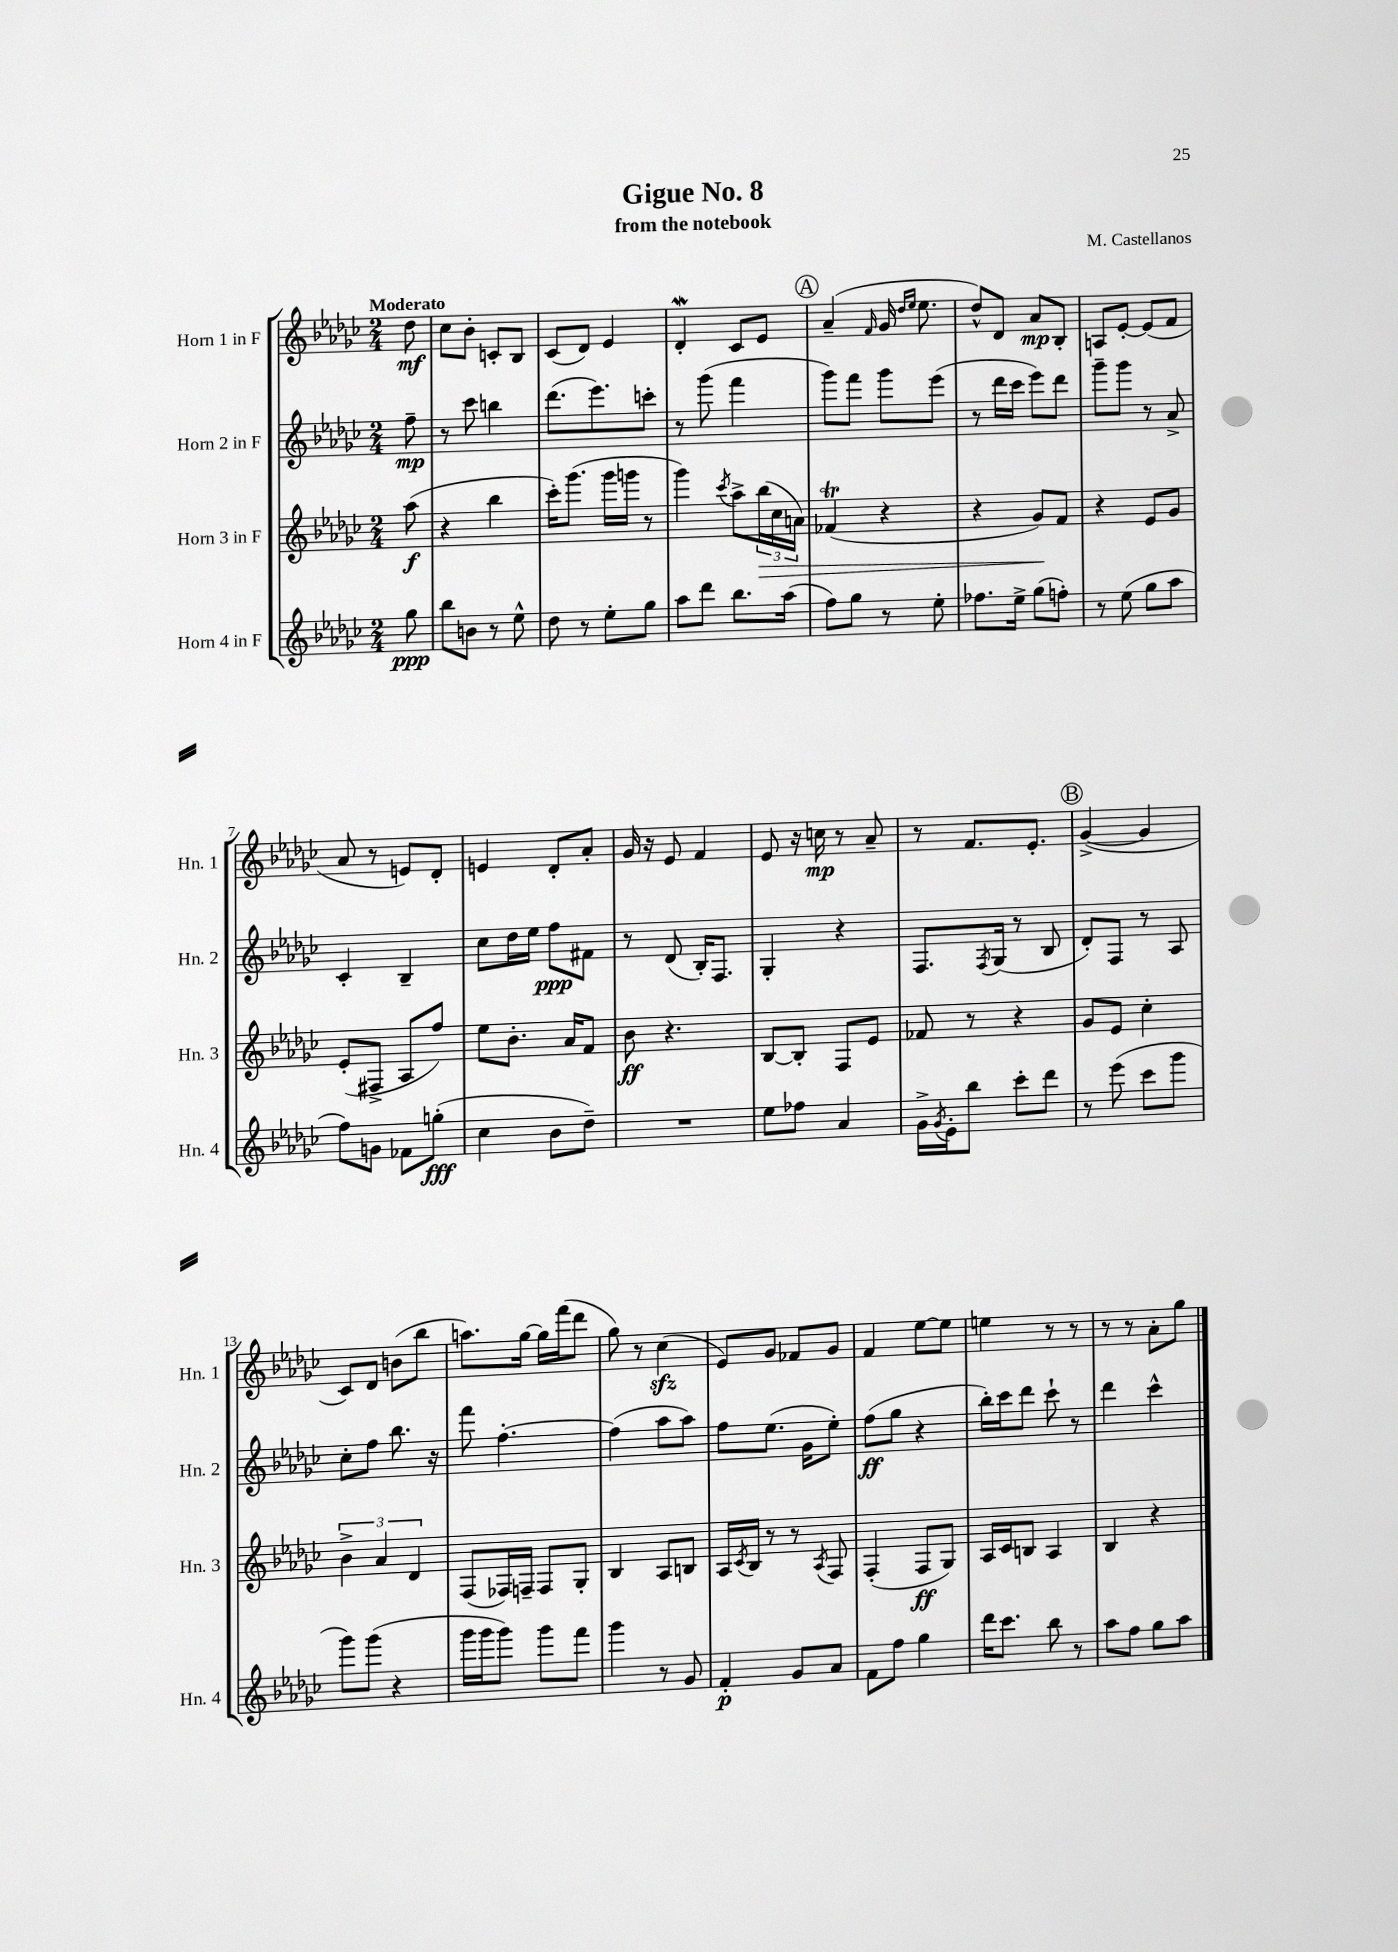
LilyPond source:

\header { title = "Gigue No. 8" composer = "M. Castellanos" subtitle = "from the notebook" }
<<
\new StaffGroup <<
\new Staff = "s0" \with { instrumentName = "Horn 1 in F" shortInstrumentName = "Hn. 1" } {
    \clef treble \key ges \major \numericTimeSignature \time 2/4 \partial 8 \tempo "Moderato"
    des''8\mf |
    ces''8 bes'8-. c'8-. bes8 |
    ces'8( des'8) ees'4 |
    des'4-.\mordent ces'8 ees'8 |
    \mark \markup { \circle "A" } aes'4--( \grace { f'16 } ges'16 \grace { des''16 ees''16 } ees''8. |
    des''8-^) des'8 aes'8\mp bes8-. |
    a8 ees'8~-. ees'8( f'8 |
    aes'8 r8 e'8) des'8-. |
    e'4 des'8-. aes'8-. |
    ges'16 r16 ees'8 f'4 |
    ees'8 r16 c''16\mp r8 aes'8-- |
    r8 f'8. ees'8.-. |
    \mark \markup { \circle "B" } ges'4~->( ges'4 |
    ces'8) des'8 b'8( bes''8 |
    a''8.) ges''16~ ges''16 f'''16( des'''8 |
    ges''8) r8 ces''4\sfz( |
    ees'8) ges'8 fes'8 ges'8 |
    f'4 ees''8~ ees''8 |
    e''4 r8 r8 |
    r8 r8 aes'8-. ges''8 \bar "|." |
}
\new Staff = "s1" \with { instrumentName = "Horn 2 in F" shortInstrumentName = "Hn. 2" } {
    \clef treble \key ges \major \numericTimeSignature \time 2/4 \partial 8
    f''8--\mp |
    r8 ces'''8 b''4 |
    des'''8.( ees'''8.) c'''8-. |
    r8 ges'''8( f'''4 |
    \mark \markup { \circle "A" } ges'''8) f'''8 ges'''8 ees'''8( |
    r8 des'''16 ces'''16 ees'''8) des'''8 |
    ges'''8-- ges'''8 r8 aes'8-> |
    ces'4-. bes4-- |
    ces''8 des''16 ees''16 f''8\ppp fis'8 |
    r8 des'8( bes16-.) f8. |
    ges4-. r4 |
    f8. \acciaccatura { f8 } ges16( r8 bes8 |
    \mark \markup { \circle "B" } des'8-.) f8 r8 aes8 |
    ces''8-. f''8 bes''8. r16 |
    f'''8 f''4.~-. |
    f''4( aes''8 aes''8) |
    f''8 ees''8.( ges'16 ees''8-.) |
    f''8\ff( ges''8 r4 |
    bes''16-.) ces'''16 des'''8 ces'''8-! r8 |
    des'''4 ces'''4-^ \bar "|." |
}
\new Staff = "s2" \with { instrumentName = "Horn 3 in F" shortInstrumentName = "Hn. 3" } {
    \clef treble \key ges \major \numericTimeSignature \time 2/4 \partial 8
    aes''8\f( |
    r4 bes''4 |
    ces'''16-.) ges'''8.( ges'''16 g'''16 r8 |
    ges'''4) \acciaccatura { ces'''8 } aes''8-> \tuplet 3/2 { bes''16\>( ces''16 a'16) } |
    \mark \markup { \circle "A" } fes'4\trill( r4 |
    r4 ges'8\!) f'8 |
    r4 ees'8 ges'8 |
    ees'8-.( fis8-> aes8 f''8) |
    ees''8 bes'8.-. aes'16 f'8 |
    bes'8\ff r4. |
    bes8~ bes8-. f8 ees'8 |
    fes'8 r8 r4 |
    \mark \markup { \circle "B" } ges'8 ees'8 ces''4-. |
    \tuplet 3/2 { bes'4-> aes'4 des'4 } |
    f8( fes16) f16-- f8 ges8-. |
    bes4 aes8 b8 |
    aes16 \acciaccatura { ces'8 } bes16 r8 r8 \acciaccatura { aes8 } f8 |
    f4-.( f8\ff ges8) |
    aes16 ces'16 b8 aes4 |
    bes4 r4 \bar "|." |
}
\new Staff = "s3" \with { instrumentName = "Horn 4 in F" shortInstrumentName = "Hn. 4" } {
    \clef treble \key ges \major \numericTimeSignature \time 2/4 \partial 8
    ges''8\ppp |
    bes''8 b'8 r8 ees''8-^ |
    des''8 r8 ees''8-. ges''8 |
    aes''8 des'''8 bes''8. aes''16( |
    \mark \markup { \circle "A" } f''8) ges''8 r8 ees''8-. |
    fes''8. ees''16-> ges''8( f''8-.) |
    r8 ees''8( ges''8 aes''8 |
    f''8) g'8 fes'8 g''8-.\fff( |
    ces''4 bes'8 des''8--) |
    R2 |
    ees''8 fes''8 aes'4 |
    ges'16-> \acciaccatura { ges'8 } ees'16-. bes''8 ces'''8-. des'''8 |
    \mark \markup { \circle "B" } r8 ees'''8( ces'''8 ges'''8 |
    ges'''8) ges'''8( r4 |
    ges'''16 ges'''16 ges'''8) ges'''8 f'''8 |
    ges'''4 r8 ges'8 |
    f'4-.\p ges'8 aes'8 |
    f'8 f''8 ges''4 |
    des'''16 ces'''8. bes''8 r8 |
    aes''8 f''8 ges''8 aes''8 \bar "|." |
}
>>
>>
